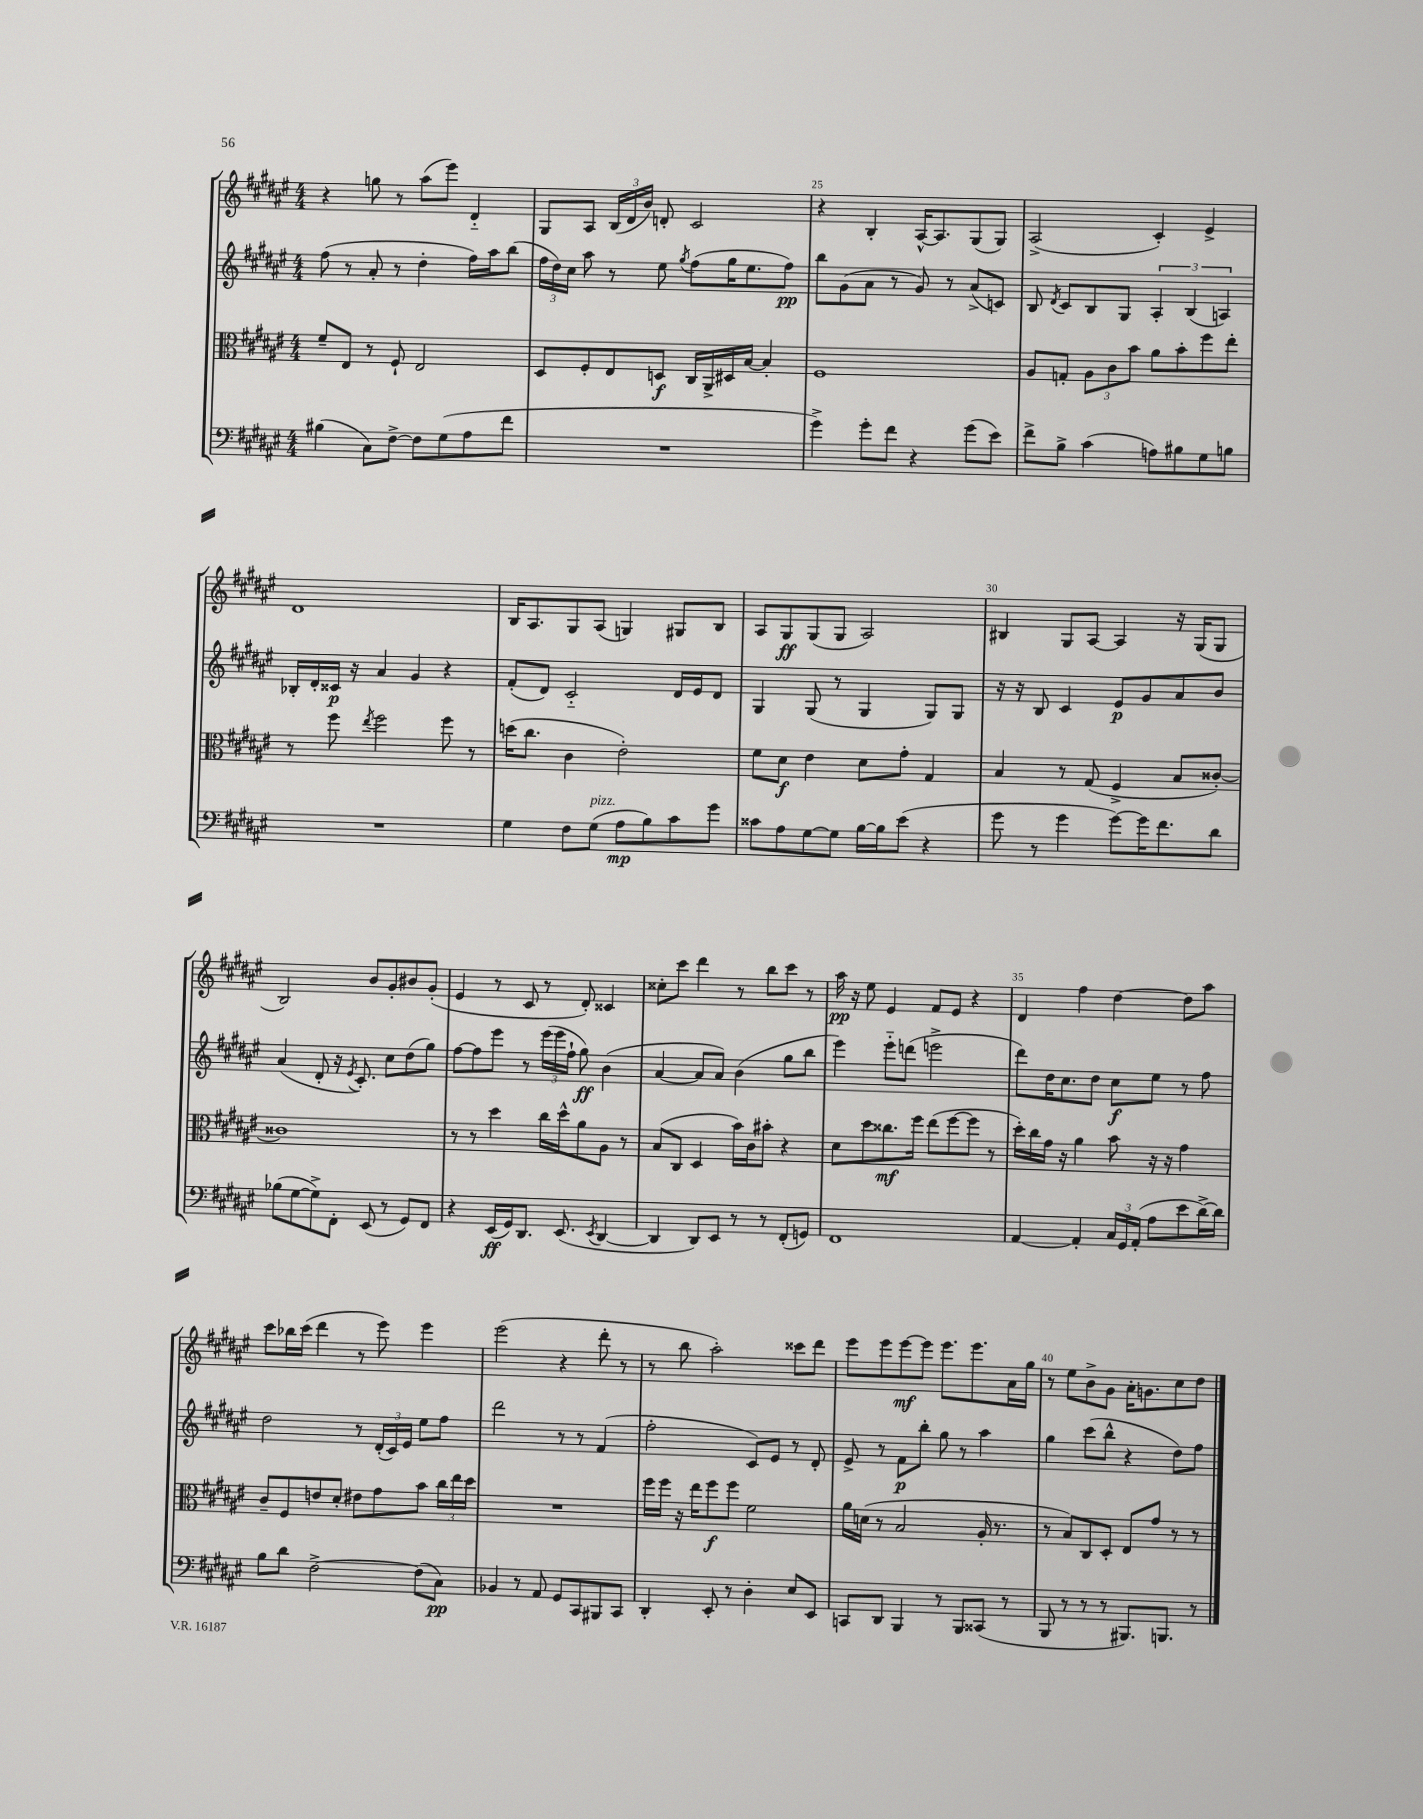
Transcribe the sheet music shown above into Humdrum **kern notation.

**kern	**kern	**kern	**kern
*staff4	*staff3	*staff2	*staff1
*clefF4	*clefC3	*clefG2	*clefG2
*k[f#c#g#d#a#e#]	*k[f#c#g#d#a#e#]	*k[f#c#g#d#a#e#]	*k[f#c#g#d#a#e#]
*M4/4	*M4/4	*M4/4	*M4/4
(4B#	8f#~	(8ff#	4r
.	8E#	8r	.
8C#)	8r	8a#'	8gg
[8F#^	8F#`	8r	8r
8F#]	2E#	4dd#'	(8aa#
(8G#	.	.	8eee#)
8A#	.	16ff#)	4d#'~
.	.	16aa#	.
8f#	.	(8bb	.
=	=	=	=
1r	8D#	24ff#	8G#
.	.	24dd#)	.
.	.	24cc#	.
.	8F#'	8aa#	8A#
.	8E#	8r	(24B
.	.	.	24d#
.	.	.	24b)
.	8D	8ee#	8d'
.	.	8qgg#	.
.	16C#	(8ff#	2c#
.	16AA#^	.	.
.	16D#	16gg#	.
.	[16B	8.ee#	.
.	4B']	.	.
.	.	8ff#)	.
=	=	=	=
4g#^)	1F#	8bb	4r
.	.	(8g#	.
8g#'	.	8a#	4B'
8f#	.	8r	.
4r	.	8g#)	[16A#^^
.	.	.	8.A#]
.	.	8r	.
(8g#	.	(8a#^	(8G#
8e#)	.	8c)	8G#)
=	=	=	=
8f#^	8A#	8B	(2A#^
.	.	8qd#	.
8B^	8G'	8c#	.
(4c#	12A#	8B	.
.	12c#	.	.
.	.	8G#	.
.	12b	.	.
8A)	8a#	6A#'	4c#')
8B#	8b'	.	.
.	.	(6B	.
8G#	8ff#	.	4e#^
.	.	6A)	.
8B	8ee#'	.	.
=	=	=	=
1r	8r	16B-'	1d#
.	.	16d#'	.
.	8ff#	16c##	.
.	.	16r	.
.	8qee#	.	.
.	2ff#	4a#	.
.	.	4g#	.
.	8ff#	4r	.
.	8r	.	.
=	=	=	=
4G#	(16dd	(8f#'	16B
.	8.cc#	.	8.A#
.	.	8d#)	.
8F#	4c#	2c#'~	8G#
(8G#	.	.	(8A#
8A#	2e#')	.	4G)
8B)	.	.	.
8c#	.	16d#	8G#
.	.	16e#	.
8g#	.	8d#	8B
=	=	=	=
8c##	8f#	4G#	8A#
8A#	8d#	.	8G#
[8G#	4e#	(8G#	(8G#
8G#]	.	8r	8G#
[16B	8d#	4G#	2A#)
16B]	.	.	.
(8e#	8g#'	.	.
4r	4G#	8G#)	.
.	.	8G#	.
=	=	=	=
8g#	4B	16r	4B#
.	.	16r	.
8r	.	8B	.
4g#	8r	4c#	8G#
.	(8G#	.	[8A#
[8g#)	4F#^	8e#	4A#]
16g#]	.	8g#	.
8.f#	.	.	.
.	8B	8a#	16r
.	.	.	(16G#
8d#	[8c##')	8b	8G#
=	=	=	=
(8B-	1c##]	(4a#	2B)
[8G#	.	.	.
8G#^])	.	8d#'	.
8FF#'	.	16r	.
.	.	8qe#	.
.	.	8.c#')	.
(8EE#	.	.	8b
8r	.	8cc#	8g#'
8GG#)	.	(8dd#	8b#
8FF#	.	8gg#)	(8g#'
=	=	=	=
4r	8r	[8ff#	4e#
.	8r	8ff#]	.
(16EE#	4dd#	8eee#	8r
16GG#)	.	.	.
8.DD#	.	8r	8c#
.	16cc#	(24eee#	8r
.	.	24eee#	.
(8.EE#	16dd#^^	.	.
.	.	24ff#`	.
.	8a#	8gg#)	8d#')
8qEE#	.	.	.
[4DD#	8A#	(4b	4c##
.	8r	.	.
=	=	=	=
4DD#]	(8B	[4a#	8cc##'
.	8C#	.	8ccc#
8DD#)	4D#	8a#]	4ddd#
8EE#	.	8a#)	.
8r	16b)	(4b	8r
.	16c#	.	.
8r	8b#'	.	8bb
(8FF#'	4r	8gg#	8ccc#
8GG)	.	8bb	8r
=	=	=	=
1FF#	8d#	4eee#)	16aa#
.	.	.	16r
.	8dd#	.	8ee#
.	8.cc##	8eee#'~	4e#
.	.	(8ddd	.
.	16ff#	.	.
.	(8ee#	2eee^	8f#
.	[8ff#	.	8e#
.	8ff#]	.	4r
.	8r	.	.
=	=	=	=
[4AA#	16dd#')	8ddd#)	4d#
.	16cc#	.	.
.	16g#	16dd#	.
.	16r	8.cc#	.
4AA#']	4a#	.	4ff#
.	.	8dd#	.
24C#	8b	8cc#	[4dd#
24GG#	.	.	.
(24AA#'	.	.	.
8A#	16r	8ee#	.
.	16r	.	.
8e#	4g#	8r	8dd#]
[16d#^)	.	8ff#	8aa#
16d#]	.	.	.
=	=	=	=
8B	8c#~	2dd#	8ccc#
8d#	8F#	.	16bb-
.	.	.	(16ccc#
[2F#^	8e	.	4ddd#
.	8d#'	.	.
.	8e#	8r	8r
.	8g#	(24d#'	8eee#)
.	.	24c#)	.
.	.	24e#	.
(8F#]	8b	8ee#	4eee#
8C#)	24cc#	8ff#	.
.	24ee#	.	.
.	24dd#	.	.
=	=	=	=
4BB-	1r	2ddd#	(2eee#
8r	.	.	.
8AA#	.	.	.
8GG#	.	8r	4r
8CC#	.	8r	.
8BBB#	.	(4f#	8ddd#'
8CC#	.	.	8r
=	=	=	=
4DD#'	16ff#	2ff#'	8r
.	16ff#	.	.
.	16r	.	8bb
.	16ee#	.	.
8EE#'	8ff#	.	2aa#')
8r	8ff#	.	.
4D#'	2f#	8c#)	.
.	.	8e#	.
8E#	.	8r	8ccc##
8EE#	.	8d#'	8ddd#
=	=	=	=
8CC	16a#	8e#^	8eee#
.	(16d	.	.
8DD#	8r	8r	8eee#
4BBB	2B	8f#	[8eee#
.	.	8bb'	8eee#]
8r	.	8gg#	8.eee#
8BBB	.	8r	.
.	.	.	8.eee#
(8CC##	16A#'	4aa#	.
.	8.r	.	.
8r	.	.	16a#
.	.	.	16gg#
=	=	=	=
8BBB	8r	4gg#	8r
8r	8B)	.	8ee#
8r	8C#	(8ccc#	8b^
8r	8D#'	8bb^^	8g#
8.BBB#)	8E#	4r	16a#'
.	.	.	8.g
.	8g#	.	.
8.BBB	.	.	.
.	8r	8dd#)	8cc#
8r	8r	8ff#	8dd#
==	==	==	==
*-	*-	*-	*-
